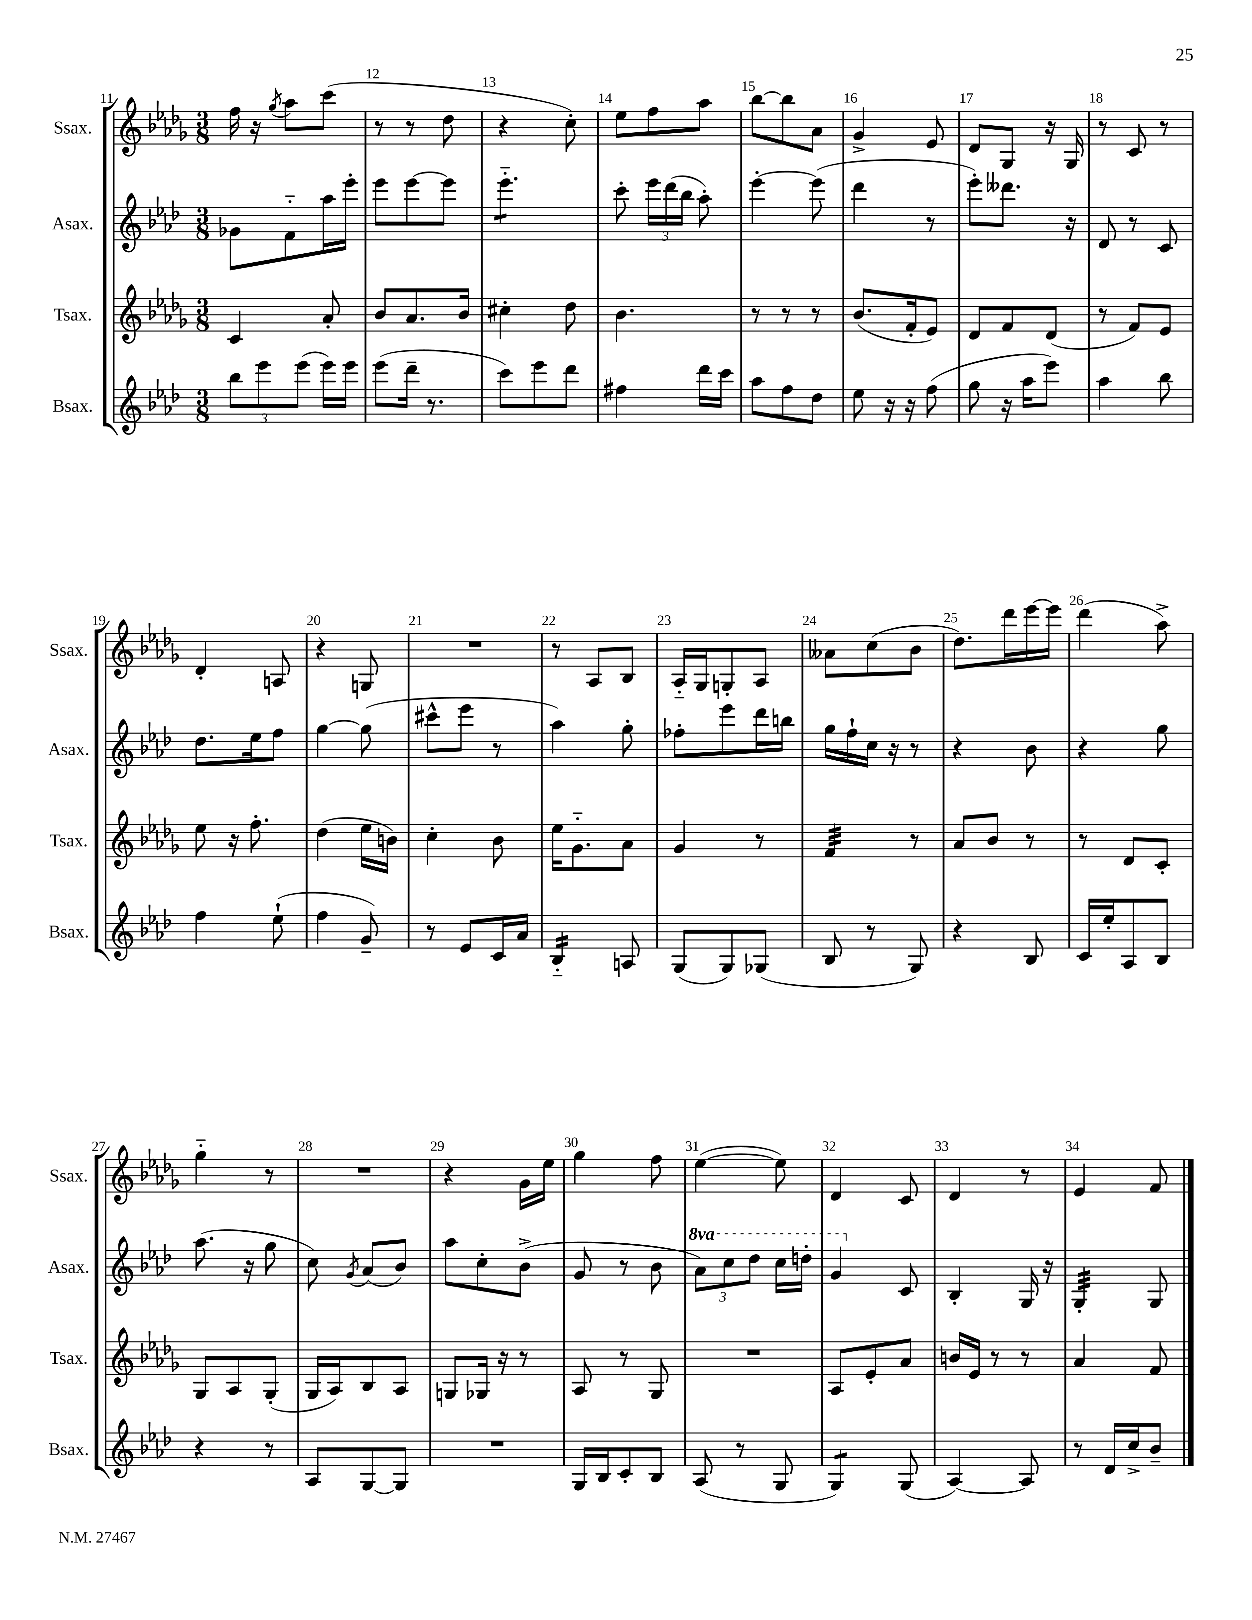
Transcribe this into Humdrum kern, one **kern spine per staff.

**kern	**kern	**kern	**kern
*staff4	*staff3	*staff2	*staff1
*clefG2	*clefG2	*clefG2	*clefG2
*k[b-e-a-d-]	*k[b-e-a-d-g-]	*k[b-e-a-d-]	*k[b-e-a-d-g-]
*M3/8	*M3/8	*M3/8	*M3/8
12bb-	4c	8g-	16ff
.	.	.	16r
12eee-	.	.	.
.	.	.	8qgg-
.	.	8f'~	8aa-
(12eee-	.	.	.
16eee-)	8a-'	16aa-	(8ccc
16eee-	.	16eee-'	.
=	=	=	=
(8eee-	8b-	8eee-	8r
16ddd-~	8.a-	[8eee-	8r
8.r	.	.	.
.	.	8eee-]	8dd-
.	16b-	.	.
=	=	=	=
8ccc)	4cc#'	4.eee-'~	4r
8eee-	.	.	.
8ddd-	8dd-	.	8cc')
=	=	=	=
4ff#	4.b-	8ccc'	8ee-
.	.	24eee-	8ff
.	.	(24ddd-	.
.	.	24bb-	.
16ddd-	.	8aa-')	8aa-
16ccc	.	.	.
=	=	=	=
8aa-	8r	[4eee-'	[8bb-
8ff	8r	.	8bb-]
8dd-	8r	(8eee-]	8a-
=	=	=	=
8ee-	(8.b-	4ddd-	4g-^
16r	.	.	.
16r	16f'	.	.
(8ff	8e-)	8r	8e-
=	=	=	=
8gg	8d-	8eee-')	8d-
16r	8f	8.ddd--	8G-
16aa-	.	.	.
8eee-)	(8d-	.	16r
.	.	16r	16G-
=	=	=	=
4aa-	8r	8d-	8r
.	8f)	8r	8c
8bb-	8e-	8c	8r
=	=	=	=
4ff	8ee-	8.dd-	4d-'
.	16r	.	.
.	8.ff'	16ee-	.
(8ee-`	.	8ff	8A
=	=	=	=
4ff	(4dd-	[4gg	4r
8g~)	16ee-	(8gg]	8G
.	16b)	.	.
=	=	=	=
8r	4cc'	8ccc#^^	4.r
8e-	.	8eee-	.
16c	8b-	8r	.
16a-	.	.	.
=	=	=	=
4B-'~	16ee-	4aa-)	8r
.	8.g-'~	.	.
.	.	.	8A-
8A	8a-	8gg'	8B-
=	=	=	=
(8G	4g-	8ff-'	16A-'~
.	.	.	16G-
8G)	.	8eee-	8G'
(8G-	8r	16ddd-	8A-
.	.	16bb	.
=	=	=	=
8B-	4f	16gg	8a--
.	.	16ff`	.
8r	.	16cc	(8cc
.	.	16r	.
8G)	8r	8r	8b-
=	=	=	=
4r	8a-	4r	8.dd-)
.	8b-	.	.
.	.	.	16ddd-
8B-	8r	8b-	[16eee-
.	.	.	16eee-]
=	=	=	=
16c	8r	4r	(4ddd-
16ee-'	.	.	.
8A-	8d-	.	.
8B-	8c'	8gg	8aa-^)
=	=	=	=
4r	8G-	(8.aa-	4gg-'~
.	8A-	.	.
.	.	16r	.
8r	(8G-'	8gg	8r
=	=	=	=
8A-	16G-	8cc)	4.r
.	16A-)	.	.
.	.	8qg	.
[8G	8B-	(8a-	.
8G]	8A-	8b-)	.
=	=	=	=
4.r	8G	8aa-	4r
.	16G-	8cc'	.
.	16r	.	.
.	8r	(8b-^	16g-
.	.	.	16ee-
=	=	=	=
16G	8A-	8g	4gg-
16B-	.	.	.
8c'	8r	8r	.
8B-	8G-	8b-	8ff
=	=	=	=
(8A-	4.r	12aa-)	([4ee-
.	.	12ccc	.
8r	.	.	.
.	.	12ddd-	.
8G	.	16ccc	8ee-])
.	.	16ddd'	.
=	=	=	=
4G)	8A-	4gg	4d-
.	8e-'	.	.
(8G	8a-	8c	8c
=	=	=	=
[4A-)	16b	4B-'	4d-
.	16e-	.	.
.	8r	.	.
8A-]	8r	16G	8r
.	.	16r	.
=	=	=	=
8r	4a-	4G'	4e-
16d-	.	.	.
16cc^	.	.	.
8b-~	8f	8G	8f
==	==	==	==
*-	*-	*-	*-
